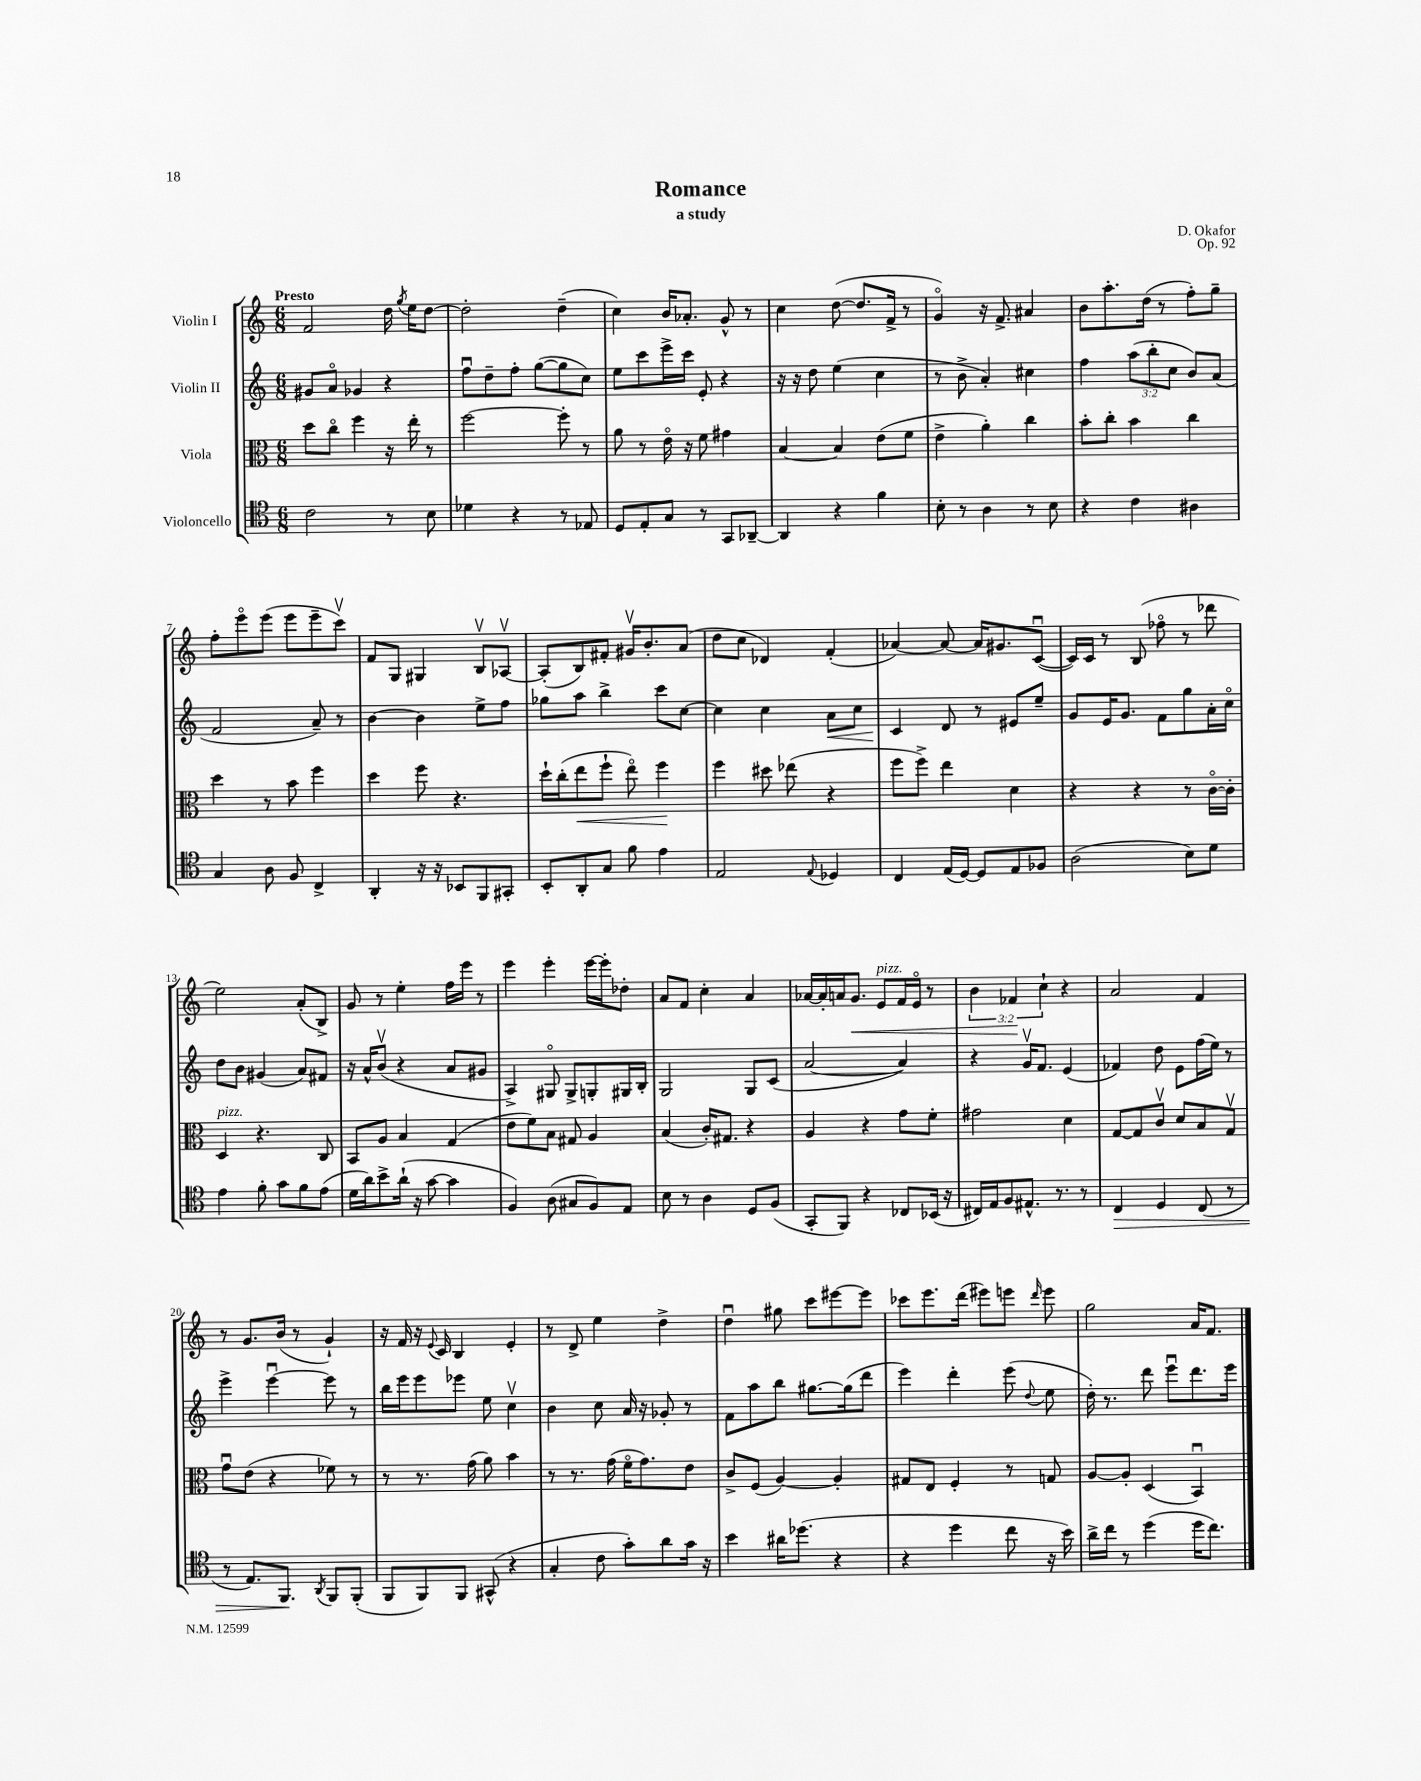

**kern	**dynam	**kern	**dynam	**kern	**dynam	**kern	**dynam
*part4	*part4	*part3	*part3	*part2	*part2	*part1	*part1
*staff4	*staff4	*staff3	*staff3	*staff2	*staff2	*staff1	*staff1
*I"Violoncello	*	*I"Viola	*	*I"Violin II	*	*I"Violin I	*
*clefC4	*	*clefC3	*	*clefG2	*	*clefG2	*
*k[]	*	*k[]	*	*k[]	*	*k[]	*
*M6/8	*	*M6/8	*	*M6/8	*	*M6/8	*
=1	=1	=1	=1	=1	=1	=1	=1
!	!	!	!	!	!	!LO:TX:a:B:t=Presto	!
2c\	.	8dd\L	.	8g#X/L	.	2f/	.
.	.	8cc\J	.	8a/J	.	.	.
.	.	4ff\	.	4g-X/	.	.	.
8r	.	16r	.	4r	.	16dd\	.
.	.	.	.	.	.	8qgg/	.
.	.	16ee'\	.	.	.	16ee\KL	.
8B\	.	8r	.	.	.	[8dd\J	.
=2	=2	=2	=2	=2	=2	=2	=2
4d-X\	.	[2ff\	.	8ffu\L	.	2dd'\]	.
.	.	.	.	8dd~\	.	.	.
4r	.	.	.	8ff'\J	.	.	.
.	.	.	.	([8gg\L	.	.	.
8r	.	8ff'\]	.	8gg\]	.	(4dd~\	.
8E-X/	.	8r	.	8cc\J)	.	.	.
=3	=3	=3	=3	=3	=3	=3	=3
8D/L	.	8a\	.	8ee\L	.	4cc\)	.
8E'/	.	8r	.	8ccc\	.	.	.
8G/J	.	16e\	.	16eee^\L	.	16b/KL	.
.	.	16r	.	16ccc\JJ	.	8.a-X'/J	.
8r	.	8f\	.	8e'/	.	.	.
8GG/L	.	4g#X\	.	4r	.	8g^^/	.
[8AA-X~/J	.	.	.	.	.	8r	.
=4	=4	=4	=4	=4	=4	=4	=4
4AA-/]	.	[4B/	.	16r	.	4cc\	.
.	.	.	.	16r	.	.	.
.	.	.	.	8dd\	.	.	.
4r	.	4B/]	.	(4ee\	.	([8dd\	.
.	.	.	.	.	.	8.dd/L]	.
4f\	.	(8e\L	.	4cc\	.	.	.
.	.	.	.	.	.	16f^/Jk	.
.	.	8f\J	.	.	.	8r	.
=5	=5	=5	=5	=5	=5	=5	=5
8B'\	.	4e^\	.	8r	.	4g/)	.
8r	.	.	.	8b^\	.	.	.
4A\	.	4a'\)	.	4a'/)	.	16r	.
.	.	.	.	.	.	8.f^/	.
8r	.	4cc\	.	4cc#X\	.	4a#X/	.
8B\	.	.	.	.	.	.	.
=6	=6	=6	=6	=6	=6	=6	=6
4r	.	8b'\L	.	4ff\	.	8b\L	.
.	.	8cc'\J	.	.	.	8.aa'\	.
4c\	.	4b\	.	(12aa\L	.	.	.
.	.	.	.	.	.	(16dd\Jk	.
.	.	.	.	12bb'\	.	.	.
.	.	.	.	.	.	8r	.
.	.	.	.	12cc\J	.	.	.
4A#X\	.	4cc\	.	8b/L)	.	8ff'\L)	.
.	.	.	.	(8a/J	.	8gg~\J	.
!!LO:LB:g=z
=7	=7	=7	=7	=7	=7	=7	=7
4G/	.	4dd\	.	2f/	.	8ff'\L	.
.	.	.	.	.	.	8eee\	.
8A\	.	8r	.	.	.	(8eee\J	.
8F/	.	8b\	.	.	.	8eee\L	.
4C^/	.	4ff\	.	8a~/)	.	8eee~\	.
.	.	.	.	8r	.	8cccv\J)	.
=8	=8	=8	=8	=8	=8	=8	=8
4AA'/	.	4dd\	.	[4b\	.	8f/L	.
.	.	.	.	.	.	8G/J	.
16r	.	8ff\	.	4b\]	.	4G#X/	.
16r	.	.	.	.	.	.	.
8BB-X/L	.	4.r	.	.	.	.	.
8FF/	.	.	.	8ee^\L	.	8Bv/L	.
8GG#X'/J	.	.	.	8ff\J	.	[8A-Xv/J	.
=9	=9	=9	=9	=9	=9	=9	=9
8BB'/L	.	16dd`\LL	.	8gg-X\L	.	(8A-'/L]	.
.	.	(16cc'\J	.	.	.	.	.
!	!	!	!LO:HP:b	!	!	!	!
8AA'/	.	8ee\	<	8aa\J	.	8B/)	.
8G/J	.	8ff`\J	.	4bb^\	.	8f#X'/J	.
8f\	.	8ee\)	.	.	.	16g#Xv/KL	.
.	.	.	.	.	.	8.b'/	.
4e\	.	4ff\	.	8ccc\L	.	.	.
.	.	.	.	[8cc\J	.	(8a/J	.
.	.	.	[	.	.	.	.
=10	=10	=10	=10	=10	=10	=10	=10
2E/	.	4ff\	.	4cc\]	.	8dd\L	.
.	.	.	.	.	.	8cc\J	.
.	.	8dd#X\	.	4cc\	.	4d-X/)	.
.	.	(8ee-X\	.	.	.	.	.
8qqE/	.	.	.	.	.	.	.
!	!	!	!	!	!LO:HP:b	!	!
4D-X/	.	4r	.	8a\L	<	(4f'/	.
.	.	.	.	8cc\J	.	.	.
=11	=11	=11	=11	=11	=11	=11	=11
4C/	.	8ff\L	.	4c/	.	[4a-X/)	.
.	.	8ff^\J)	.	.	.	.	.
(16E/LL	.	4ee\	.	8d/	[	8a-/_	.
[16D/JJ)	.	.	.	.	.	.	.
8D/L]	.	.	.	8r	.	16a-/KL]	.
.	.	.	.	.	.	8.g#X/	.
8E/	.	4d\	.	8e#X/L	.	.	.
8F-X/J	.	.	.	8ee~/J	.	([8cu/J	.
=12	=12	=12	=12	=12	=12	=12	=12
(2A\	.	4r	.	8g/L	.	16c/LL])	.
.	.	.	.	.	.	16c/JJ	.
.	.	.	.	16e/K	.	8r	.
.	.	.	.	8.g/J	.	.	.
.	.	4r	.	.	.	(8B/	.
.	.	.	.	8f\L	.	8ff-X\	.
8B\L)	.	8r	.	8gg\	.	8r	.
8d\J	.	[16c\LL	.	16a'\L	.	8ddd-X\	.
.	.	16c'\JJ]	.	16cc\JJ	.	.	.
!!LO:LB:g=z
=13	=13	=13	=13	=13	=13	=13	=13
!	!	!LO:TX:a:i:t=pizz.	!	!	!	!	!
4e\	.	4D/	.	8dd\L	.	2ee\)	.
.	.	.	.	8b\J	.	.	.
8f'\	.	4.r	.	(4g#X/	.	.	.
8g\L	.	.	.	.	.	.	.
8f\	.	.	.	8a/L)	.	(8a'/L	.
(8e\J	.	8C/	.	8f#X/J	.	8B^/J)	.
=14	=14	=14	=14	=14	=14	=14	=14
16d\LL	.	8BB/L	.	16r	.	8g/	.
16a\J)	.	.	.	16a^^/KL	.	.	.
8b^\	.	8A/J	.	(8bv/J	.	8r	.
(16a`\Jk	.	4B/	.	4r	.	4ee'\	.
16r	.	.	.	.	.	.	.
[8g\	.	.	.	.	.	.	.
4g\]	.	(4G/	.	8a/L	.	16ff\LL	.
.	.	.	.	.	.	16eee\JJ	.
.	.	.	.	8g#X/J	.	8r	.
=15	=15	=15	=15	=15	=15	=15	=15
4F/)	.	8e\L	.	4A^/)	.	4eee\	.
.	.	8f\)	.	.	.	.	.
(8A\	.	8B\J	.	8G#X/	.	4eee'\	.
8G#X/L	.	8G#X/	.	8G#^/L	.	.	.
8F/)	.	4A/	.	8Gn'/	.	[16eee\LL	.
.	.	.	.	.	.	16eee'\J]	.
8E/J	.	.	.	16G#X/L	.	8dd-X'\J	.
.	.	.	.	16B'/JJ	.	.	.
=16	=16	=16	=16	=16	=16	=16	=16
8B\	.	(4B/	.	2G/	.	8a/L	.
8r	.	.	.	.	.	8f/J	.
4A\	.	16c'/KL)	.	.	.	4cc'\	.
.	.	8.G#X/J	.	.	.	.	.
8D/L	.	4r	.	8G/L	.	4a/	.
(8F/J	.	.	.	(8c/J	.	.	.
=17	=17	=17	=17	=17	=17	=17	=17
8GG'/L	.	4A/	.	[2a/	.	[16a-X/LL	.
.	.	.	.	.	.	16a-'/]	.
8FF/J)	.	.	.	.	.	16an/J	.
!	!	!	!	!	!	!	!LO:HP:b
.	.	.	.	.	.	8.g/J	<
4r	.	4r	.	.	.	.	.
!	!	!	!	!	!	!LO:TX:a:i:t=pizz.	!
.	.	.	.	.	.	8e/L	.
8C-X/L	.	8g\L	.	4a/])	.	16f/L	.
.	.	.	.	.	.	16e/JJ	.
(16BB-X/Jk	.	8f'\J	.	.	.	8r	.
16r	.	.	.	.	.	.	.
=18	=18	=18	=18	=18	=18	=18	=18
16C#X/LL)	.	2g#X\	.	4r	.	6b\	.
16E/J	.	.	.	.	.	.	.
8F/	.	.	.	.	.	.	.
.	.	.	.	.	.	6f-X/	.
8.E#X^^/J	.	.	.	16gv/KL	.	.	.
.	.	.	.	8.f/J	.	.	.
.	.	.	.	.	.	6cc`\	[
8.r	.	.	.	.	.	.	.
.	.	4d\	.	(4e/	.	4r	.
8r	.	.	.	.	.	.	.
=19	=19	=19	=19	=19	=19	=19	=19
!	!LO:HP:b	!	!	!	!	!	!
4C/	>	[8G/L	.	4f-X/)	.	2a/	.
.	.	8G/]	.	.	.	.	.
4D/	.	8cv/J	.	8dd\	.	.	.
.	.	8d/L	.	8e\L	.	.	.
(8C/	.	8B/	.	(16ff\L	.	4f/	.
.	.	.	.	16ee\JJ)	.	.	.
8r	.	8Gv/J	.	8r	.	.	.
!!LO:LB:g=z
=20	=20	=20	=20	=20	=20	=20	=20
8r	.	8gu\L	.	4eee^\	.	8r	.
8.E/L)	.	(8e\J	.	.	.	8.g/L	.
.	.	4r	.	[4eeeu\	.	.	.
8.FF/J	.	.	.	.	.	(16b/Jk	.
.	.	.	.	.	.	8r	.
8qAA/	.	.	.	.	.	.	.
8FF/L	]	8f-X\)	.	8eee\]	.	4g`/)	.
(8FF'/J	.	8r	.	8r	.	.	.
=21	=21	=21	=21	=21	=21	=21	=21
8FF/L	.	8r	.	16bb\LL	.	16r	.
.	.	.	.	16eee\J	.	16f/	.
8FF/)	.	8.r	.	8eee\	.	16r	.
.	.	.	.	.	.	8qqe/	.
.	.	.	.	.	.	16c/	.
8FF/J	.	.	.	8eee-X\J	.	4B/	.
.	.	(16g\	.	.	.	.	.
(8GG#X^^/	.	8a\)	.	8ee\	.	.	.
4r	.	4b\	.	4ccv\	.	4e'/	.
=22	=22	=22	=22	=22	=22	=22	=22
4G'/	.	8r	.	4b\	.	8r	.
.	.	8.r	.	.	.	8d^/	.
8c\	.	.	.	8cc\	.	4ee\	.
.	.	(16g\	.	.	.	.	.
8g'\L)	.	16f\KL	.	16a/	.	.	.
.	.	8.g\)	.	16r	.	.	.
8a\	.	.	.	8g-X'/	.	4dd^\	.
16g\Jk	.	8e\J	.	8r	.	.	.
16r	.	.	.	.	.	.	.
=23	=23	=23	=23	=23	=23	=23	=23
4b\	.	8c^/L	.	8f\L	.	4ddu\	.
.	.	(8F/J	.	8aa\	.	.	.
16a#X\KL	.	[4A/)	.	8bb\J	.	8gg#X\	.
(8.dd-X\J	.	.	.	.	.	.	.
.	.	.	.	[8.gg#X\L	.	8ccc\L	.
4r	.	4A'/]	.	.	.	[8eee#X\	.
.	.	.	.	(16gg#\k]	.	.	.
.	.	.	.	8ddd\J	.	8eee#\J]	.
=24	=24	=24	=24	=24	=24	=24	=24
4r	.	8G#X/L	.	4eee\)	.	8ccc-X\L	.
.	.	8E/J	.	.	.	8.eee\	.
4dd\	.	4F'/	.	4ddd'\	.	.	.
.	.	.	.	.	.	(16ddd\Jk	.
.	.	.	.	.	.	8eee#X\L)	.
8cc\	.	8r	.	(8eee\	.	8eeen\J	.
.	.	.	.	8qqdd/	.	16qqddd/	.
16r	.	8Gn/	.	8ee\	.	8eee\	.
16b\)	.	.	.	.	.	.	.
=25	=25	=25	=25	=25	=25	=25	=25
16a^\LL	.	[8A/L	.	16dd'\)	.	2gg\	.
16cc\JJ	.	.	.	8.r	.	.	.
8r	.	8A'/J]	.	.	.	.	.
(4dd\	.	(4D/	.	8ddd\	.	.	.
.	.	.	.	8eeeu\L	.	.	.
16dd\KL	.	4BBu/)	.	8.ddd\	.	16a/KL	.
8.cc\J)	.	.	.	.	.	8.f/J	.
.	.	.	.	16eee\Jk	.	.	.
==	==	==	==	==	==	==	==
*-	*-	*-	*-	*-	*-	*-	*-
